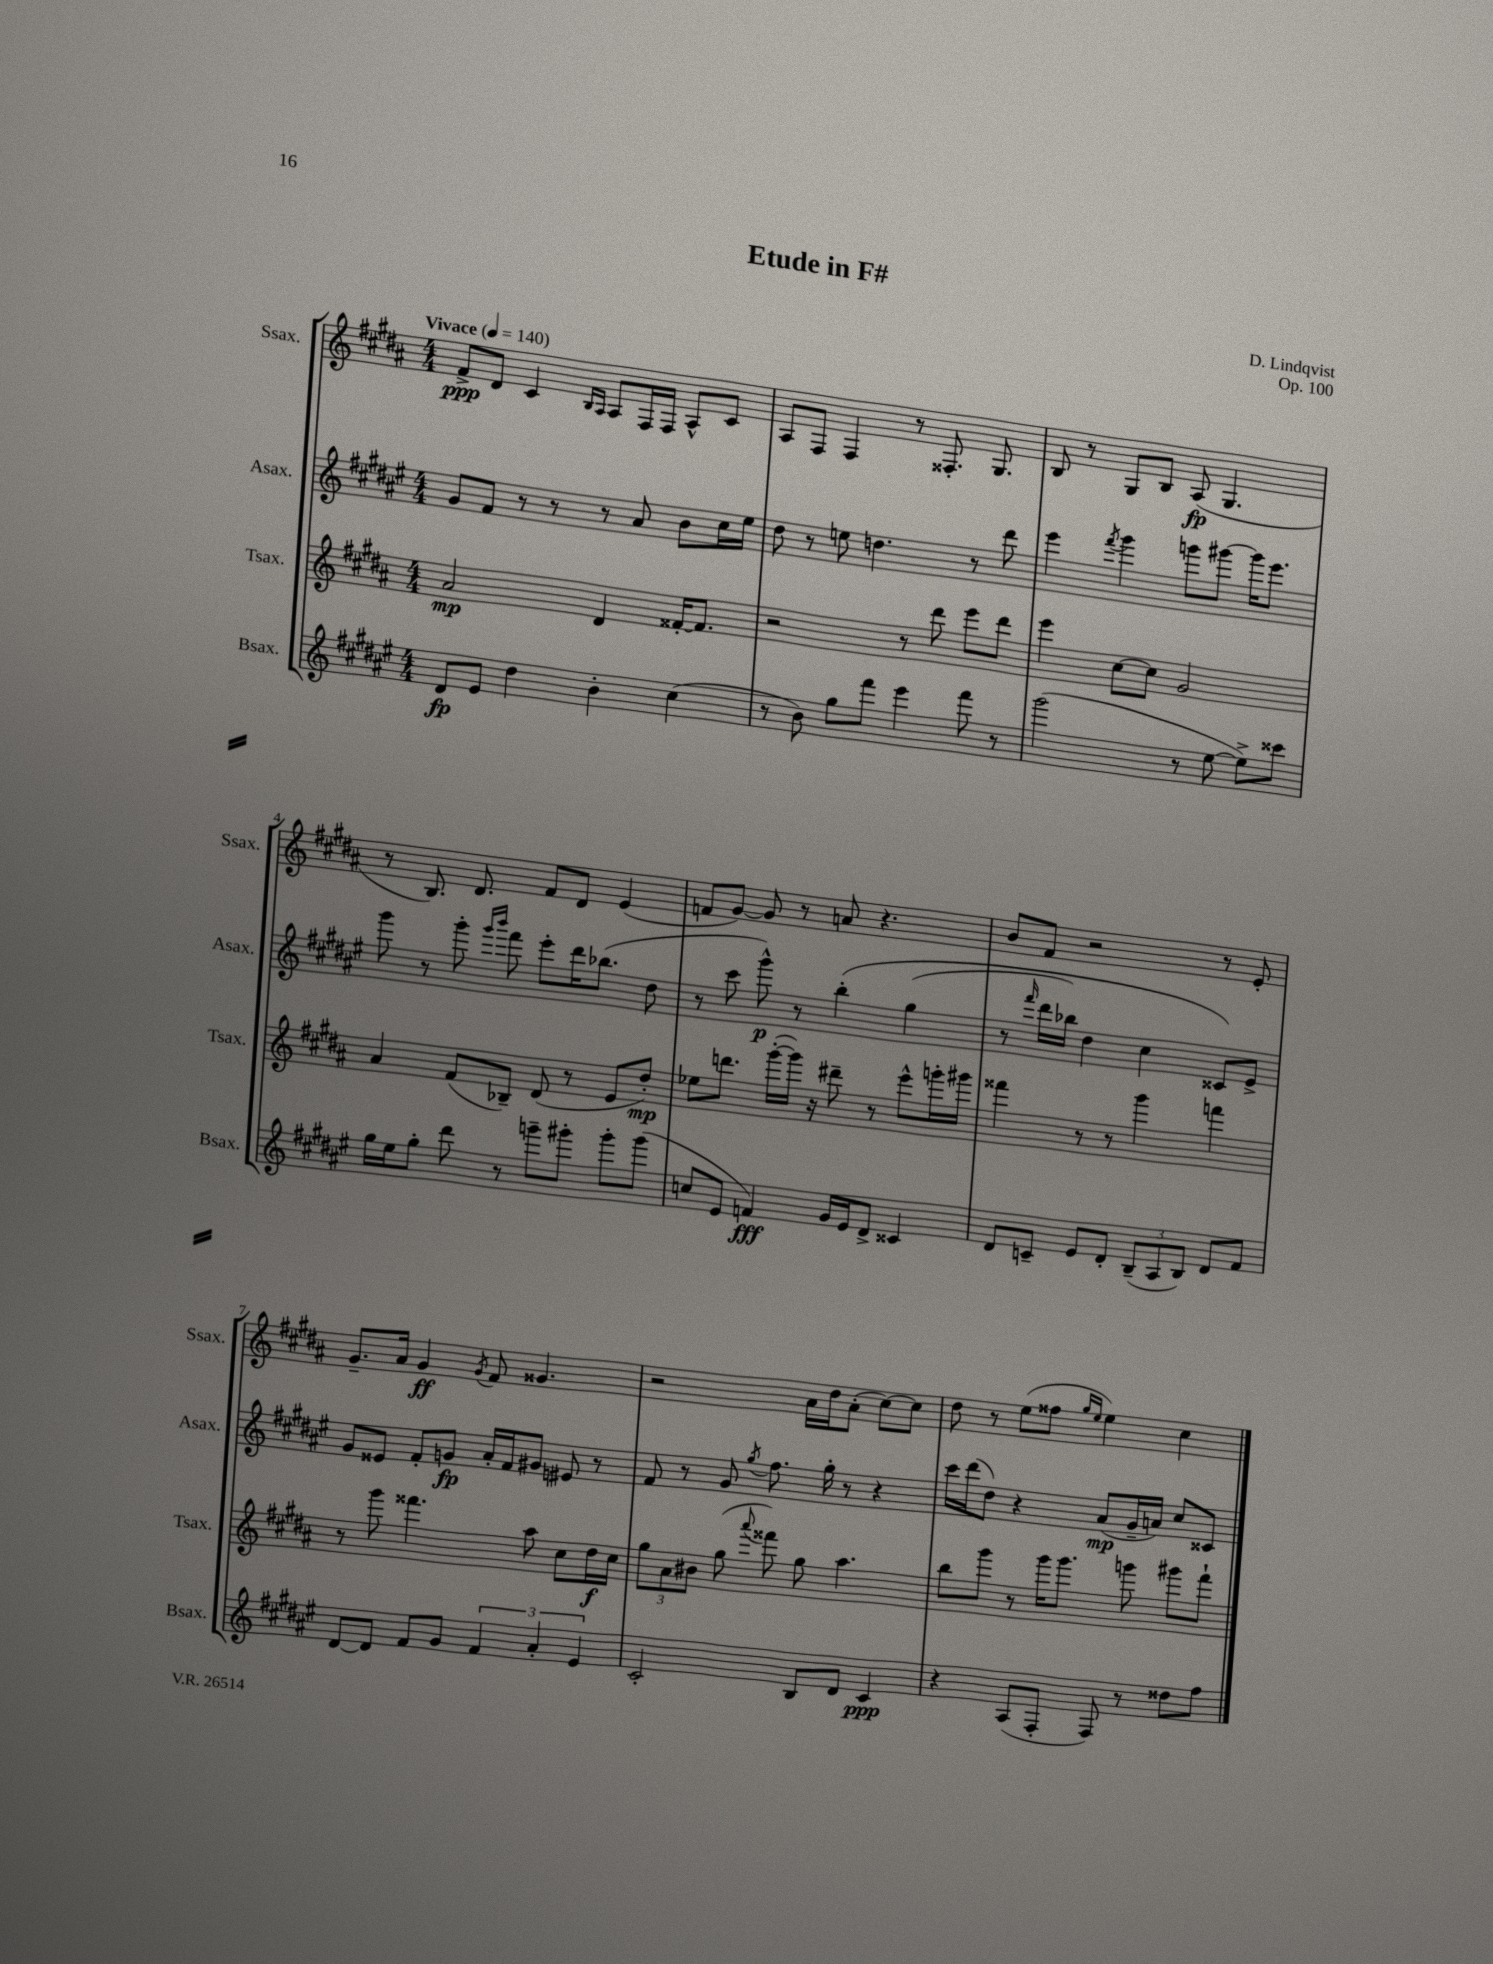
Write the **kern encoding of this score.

**kern	**dynam	**kern	**dynam	**kern	**dynam	**kern	**dynam
*part4	*part4	*part3	*part3	*part2	*part2	*part1	*part1
*staff4	*staff4	*staff3	*staff3	*staff2	*staff2	*staff1	*staff1
*I"Bsax.	*	*I"Tsax.	*	*I"Asax.	*	*I"Ssax.	*
*I'Bsax.	*	*I'Tsax.	*	*I'Asax.	*	*I'Ssax.	*
*clefG2	*	*clefG2	*	*clefG2	*	*clefG2	*
*k[f#c#g#d#a#e#]	*	*k[f#c#g#d#a#]	*	*k[f#c#g#d#a#e#]	*	*k[f#c#g#d#a#]	*
*M4/4	*	*M4/4	*	*M4/4	*	*M4/4	*
*MM140	*	*MM140	*	*MM140	*	*MM140	*
=1	=1	=1	=1	=1	=1	=1	=1
!	!	!	!	!	!	!LO:TX:a:B:t=Vivace	!
8d#/L	fp	2a#/	mp	8g#/L	.	8f#^/L	ppp
8e#/J	.	.	.	8f#/J	.	8d#/J	.
4dd#\	.	.	.	8r	.	4c#/	.
.	.	.	.	8r	.	.	.
.	.	.	.	.	.	16qqB/LL	.
.	.	.	.	.	.	16qqA#/JJ	.
4b'\	.	4d#/	.	8r	.	8A#/L	.
.	.	.	.	8a#/	.	16F#/L	.
.	.	.	.	.	.	16F#/JJ	.
(4cc#\	.	[16f##X'/KL	.	8b\L	.	8A#^^/L	.
.	.	8.f##/J]	.	.	.	.	.
.	.	.	.	16cc#\L	.	8c#/J	.
.	.	.	.	16ee#\JJ	.	.	.
=2	=2	=2	=2	=2	=2	=2	=2
8r	.	2r	.	8dd#\	.	8A#/L	.
8b\)	.	.	.	8r	.	8F#/J	.
8gg#\L	.	.	.	8een\	.	4F#/	.
8fff#\J	.	.	.	4.ddn\	.	.	.
4eee#\	.	8r	.	.	.	8r	.
.	.	8ddd#\	.	.	.	8.F##X'/	.
8fff#\	.	8eee\L	.	8r	.	.	.
.	.	.	.	.	.	8.G#/	.
8r	.	8ddd#\J	.	8ddd#\	.	.	.
=3	=3	=3	=3	=3	=3	=3	=3
(2ggg#\	.	4eee\	.	4eee#\	.	8B/	.
.	.	.	.	.	.	8r	.
.	.	.	.	8qfff#/	.	.	.
.	.	[8cc#\L	.	4ggg#\	.	8G#/L	.
.	.	8cc#\J]	.	.	.	8B/J	.
8r	.	2g#/	.	8gggn\L	.	(8A#/	fp
[8ee#\	.	.	.	[8ggg#X\J	.	4.G#/	.
8ee#^\L])	.	.	.	16ggg#\KL]	.	.	.
.	.	.	.	8.eee#\J	.	.	.
8ccc##X\J	.	.	.	.	.	.	.
!!LO:LB:g=z
=4	=4	=4	=4	=4	=4	=4	=4
16gg#\LL	.	4a#/	.	8ggg#\	.	8r	.
16ee#\J	.	.	.	.	.	.	.
8gg#'\J	.	.	.	8r	.	8.B/)	.
8ddd#\	.	(8f#/L	.	8ggg#'\	.	.	.
.	.	.	.	.	.	8.d#/	.
.	.	.	.	16qqggg#/LL	.	.	.
.	.	.	.	16qqbbb/JJ	.	.	.
8r	.	8B-X~/J)	.	8fff#\	.	.	.
8gggn~\L	.	(8d#/	.	8eee#'\L	.	8f#/L	.
8ggg#X'\J	.	8r	.	16ddd#\K	.	8d#/J	.
.	.	.	.	(8.bb-X\J	.	.	.
8ggg#'\L	.	8e/L	.	.	.	(4e/	.
(8ggg#\J	.	8dd#'/J)	mp	8dd#\	.	.	.
=5	=5	=5	=5	=5	=5	=5	=5
8ccn/L	.	8ee-X\L	.	8r	.	8fn/L	.
8e#/J	.	8.dddn\J	.	8ccc#\	.	[8g#/J)	.
4fn/)	fff	.	.	8ggg#^^\)	p	8g#/]	.
.	.	([16ggg#'\LL	.	.	.	.	.
.	.	16ggg#\JJ])	.	8r	.	8r	.
.	.	16r	.	.	.	.	.
16g#/LL	.	8ddd#X~\	.	(4bb'\	.	8an/	.
16e#/J	.	.	.	.	.	.	.
8d#^/J	.	8r	.	.	.	4.r	.
4c##X/	.	8eee^^\L	.	(4gg#\	.	.	.
.	.	16gggn'\L	.	.	.	.	.
.	.	16ggg#X\JJ	.	.	.	.	.
=6	=6	=6	=6	=6	=6	=6	=6
8d#/L	.	4fff##X\	.	8r	.	8b/L	.
.	.	.	.	16qqfff#/	.	.	.
8cn~/J	.	.	.	16ddd#\LL	.	8f#/J	.
.	.	.	.	16bb-X\JJ)	.	.	.
8e#/L	.	8r	.	4dd#\	.	2r	.
8d#'/J	.	8r	.	.	.	.	.
(12B~/L	.	4ggg#\	.	4cc#\	.	.	.
12A#/	.	.	.	.	.	.	.
12B/J)	.	.	.	.	.	.	.
8d#/L	.	4fffn\	.	8c##X/L)	.	8r	.
8f#/J	.	.	.	8e#^/J	.	8e'/	.
!!LO:LB:g=z
=7	=7	=7	=7	=7	=7	=7	=7
[8d#/L	.	8r	.	8g#/L	.	8.g#~/L	.
8d#/J]	.	8ggg#\	.	8e##X/J	.	.	.
.	.	.	.	.	.	16a#/Jk	.
8f#/L	.	4.fff##X\	.	8f#'/L	.	4g#/	ff
8g#/J	.	.	.	8gn/J	fp	.	.
.	.	.	.	.	.	8qg#/	.
6f#/	.	.	.	16a#'/LL	.	8f#/	.
.	.	.	.	16f#/J	.	.	.
.	.	8aa#\	.	8g#X/J	.	4.g##X/	.
6a#'/	.	.	.	.	.	.	.
.	.	8cc#\L	.	8e#X/	.	.	.
6e#/	.	.	.	.	.	.	.
.	.	16dd#\L	f	8r	.	.	.
.	.	16cc#\JJ	.	.	.	.	.
=8	=8	=8	=8	=8	=8	=8	=8
2c#'/	.	12gg#\L	.	8f#/	.	2r	.
.	.	12a#\	.	.	.	.	.
.	.	.	.	8r	.	.	.
.	.	12b#X\J	.	.	.	.	.
.	.	(8gg#\	.	8g#/	.	.	.
.	.	8qqaaa#/	.	8qgg#/	.	.	.
.	.	8fff##X\)	.	8.ff#\	.	.	.
8B/L	.	8gg#\	.	.	.	16a#\LL	.
.	.	.	.	16gg#'\	.	16dd#\J	.
8d#/J	.	4.aa#\	.	8r	.	(8a#'\J	.
4c#/	ppp	.	.	4r	.	[8cc#\L)	.
.	.	.	.	.	.	8cc#\J]	.
=9	=9	=9	=9	=9	=9	=9	=9
4r	.	8bb\L	.	16ccc#\LL	.	8dd#\	.
.	.	.	.	(16ddd#\J	.	.	.
.	.	8ggg#\J	.	8dd#\J)	.	8r	.
(8A#/L	.	8r	.	4r	.	(8ee\L	.
8F#'/J	.	16ggg#\KL	.	.	.	8ff##X\J	.
.	.	8.ggg#\J	.	.	.	.	.
.	.	.	.	.	.	16qqgg#/LL	.
.	.	.	.	.	.	16qqee/JJ	.
8F#/)	.	.	.	(8a#/L	mp	4ee\)	.
8r	.	8gggn\	.	16g#~/L	.	.	.
.	.	.	.	16an/JJ)	.	.	.
8dd##X\L	.	8ggg#X\L	.	8cc#/L	.	4cc#\	.
8ff#\J	.	8fff#`\J	.	8c##X/J	.	.	.
==	==	==	==	==	==	==	==
*-	*-	*-	*-	*-	*-	*-	*-
